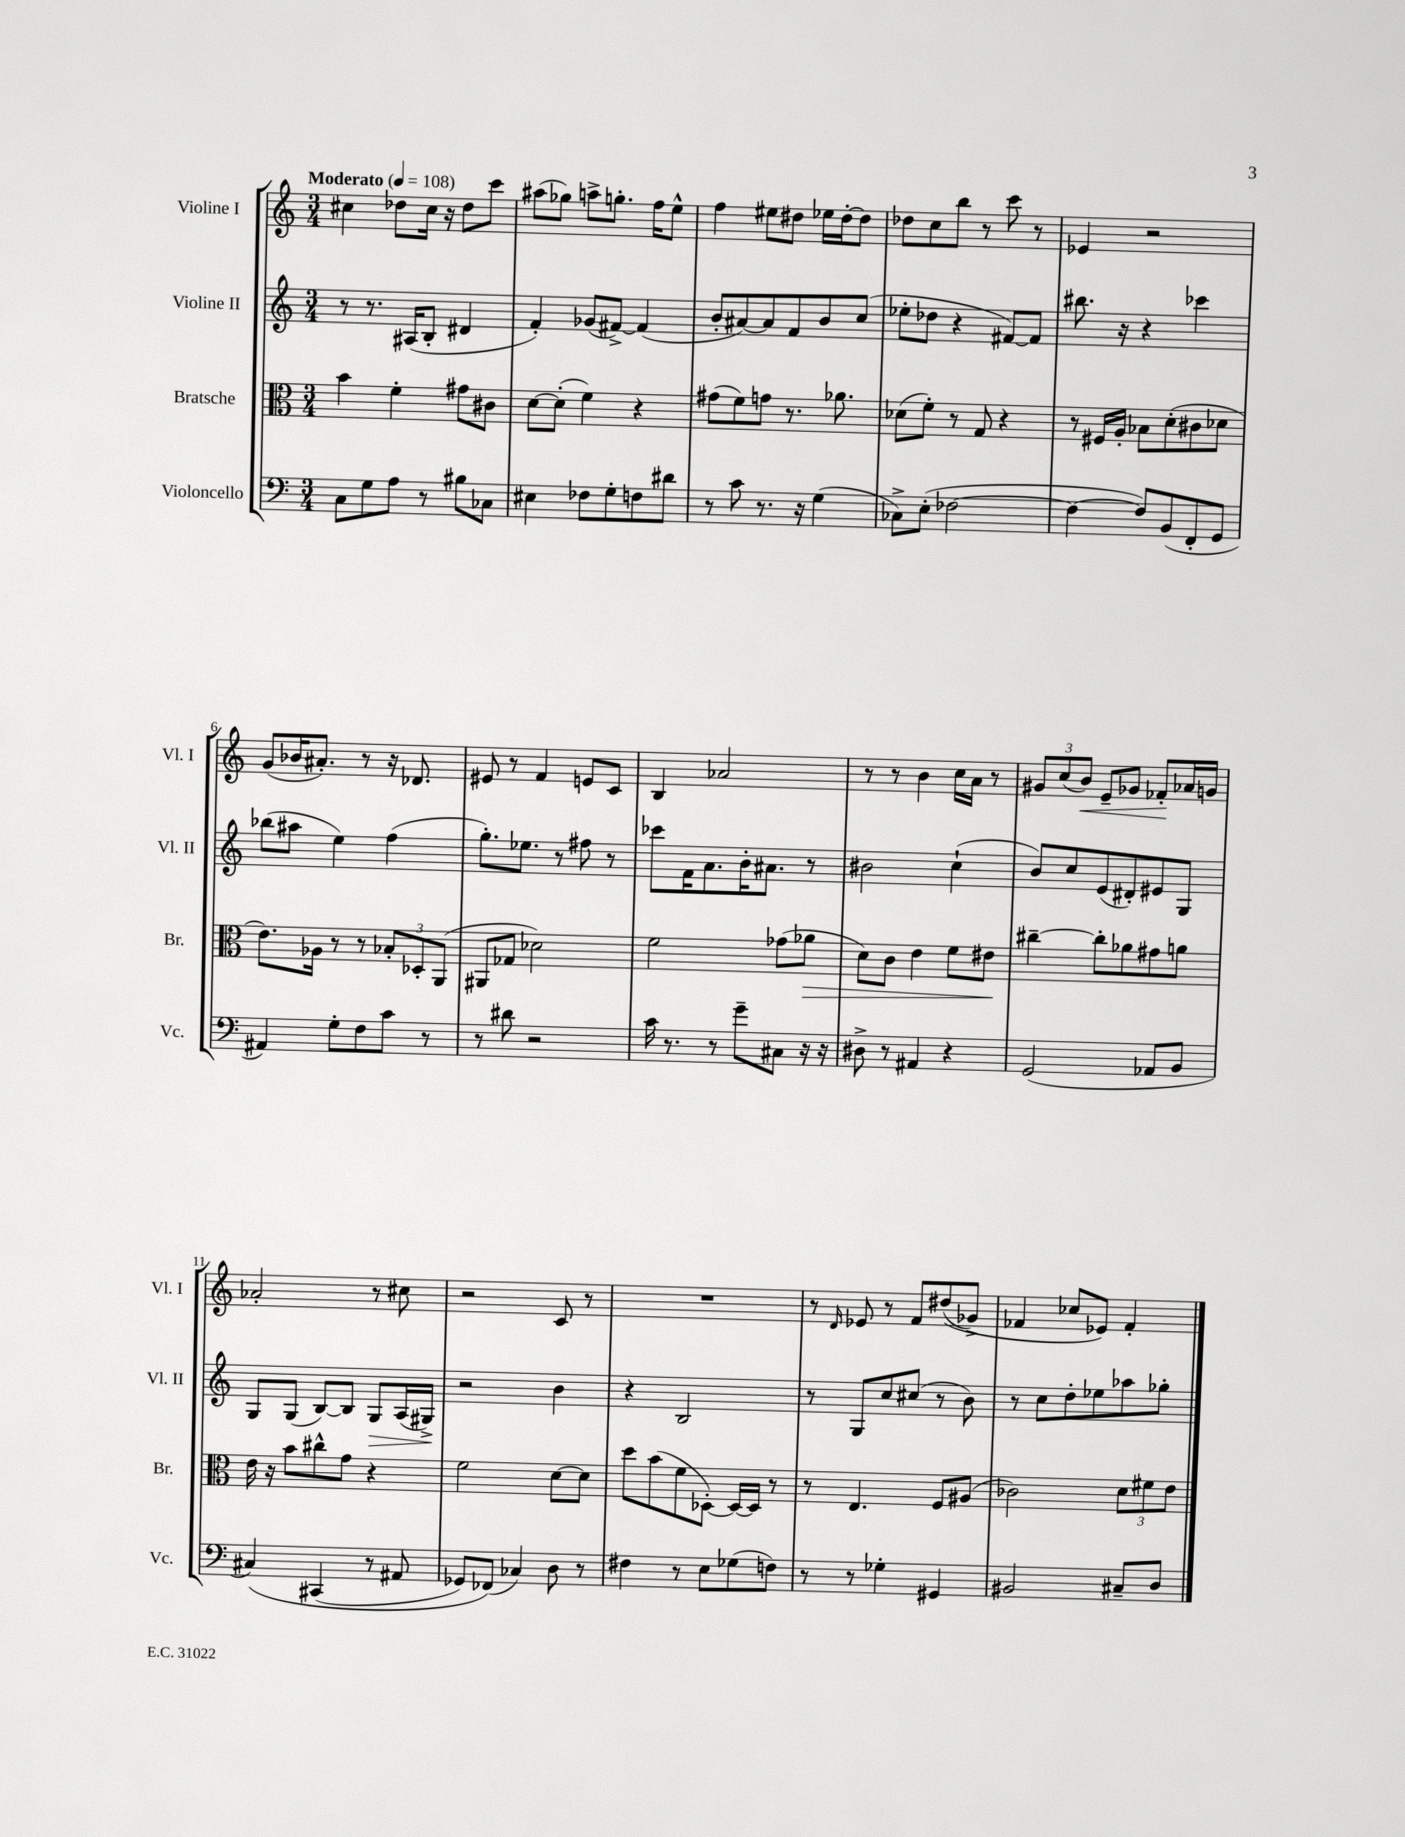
<<
\new StaffGroup <<
\new Staff = "s0" \with { instrumentName = "Violine I" shortInstrumentName = "Vl. I" } {
    \clef treble \key c \major \numericTimeSignature \time 3/4 \tempo "Moderato" 4 = 108
    cis''4 des''8 cis''16 r16 des''8 c'''8 |
    ais''8( ges''8) a''8-> g''8.-. f''16 e''8-^ |
    f''4 eis''8 dis''8 ees''16 dis''16~-. dis''8 |
    des''8 c''8 b''8 r8 c'''8 r8 |
    ees'4 r2 |
    g'8( bes'16 ais'8.-.) r8 r16 des'8. |
    eis'8 r8 f'4 e'8 c'8 |
    b4 aes'2 |
    r8 r8 b'4 c''16 a'16 r8 |
    \tuplet 3/2 { gis'8 c''8( b'8\<) } e'8-- ges'8 fes'8-.\! aes'16 g'16 |
    aes'2-. r8 cis''8 |
    r2 c'8 r8 |
    R2. |
    r8 \grace { d'16 } ees'8 r8 f'8 dis''8(\( ges'8->) |
    fes'4 ces''8 ees'8\) fes'4-. \bar "|." |
}
\new Staff = "s1" \with { instrumentName = "Violine II" shortInstrumentName = "Vl. II" } {
    \clef treble \key c \major \numericTimeSignature \time 3/4
    r8 r8. ais16( b8-. dis'4 |
    f'4-.) ges'8( fis'8~->) fis'4( |
    b'8-. ais'8~) ais'8 f'8 b'8 c''8( |
    ees''8-. des''8 r4 fis'8~) fis'8 |
    bis''8. r16 r4 ces'''4 |
    bes''8( ais''8 e''4) f''4( |
    g''8.-.) ees''8. r8 fis''8 r8 |
    ces'''8 f'16 a'8. b'16-. ais'8. r8 |
    bis'2 c''4-!( |
    b'8) c''8 e'8( dis'8-.) eis'8 g8 |
    g8 g8( b8~) b8 g8\> a16( gis16->\!) |
    r2 b'4 |
    r4 b2 |
    r8 g8 c''8 cis''8( r8 b'8) |
    r8 c''8 d''8-. ees''8 aes''8 ges''8-. \bar "|." |
}
\new Staff = "s2" \with { instrumentName = "Bratsche" shortInstrumentName = "Br." } {
    \clef alto \key c \major \numericTimeSignature \time 3/4
    b'4 f'4-. gis'8 cis'8 |
    d'8~ d'8-.( f'4) r4 |
    gis'8( f'8) g'8 r8. aes'8. |
    des'8( f'8-.) r8 g8 r4 |
    r8 fis16 a16-. bes8 d'8-.( cis'8 des'8 |
    e'8.) aes16 r8 r8 \tuplet 3/2 { bes8-. des8-. a,8( } |
    ais,8 ges8 des'2) |
    f'2 ges'8( aes'8\> |
    d'8) c'8 e'4 f'8 eis'8\! |
    cis''4~-- cis''8-. aes'8 gis'8 a'8 |
    e'16 r16 b'8 cis''8-^ g'8 r4 |
    f'2 d'8~ d'8 |
    d''8 b'8( f'8 des8~-.) des16~ des16 r8 |
    r8 e4. f8 ais8( |
    ces'2) \tuplet 3/2 { d'8 fis'8 e'8 } \bar "|." |
}
\new Staff = "s3" \with { instrumentName = "Violoncello" shortInstrumentName = "Vc." } {
    \clef bass \key c \major \numericTimeSignature \time 3/4
    c8 g8 a8 r8 bis8 ces8 |
    eis4 fes8 g8-. f8 dis'8 |
    r8 c'8 r8. r16 g4( |
    ces8->) e8-.( fes2~ |
    fes4~ fes8) b,8( f,8-. g,8 |
    ais,4) g8-. f8 c'8 r8 |
    r8 dis'8 r2 |
    c'16 r8. r8 g'8-- cis8 r16 r16 |
    dis8-> r8 ais,4 r4 |
    g,2( aes,8 b,8 |
    cis4)\( cis,4( r8 ais,8 |
    ges,8) fes,8(\) ces4) d8 r8 |
    fis4 r8 e8 ges8( f8) |
    r8 r8 ges4-. gis,4 |
    bis,2 cis8-- d8 \bar "|." |
}
>>
>>
